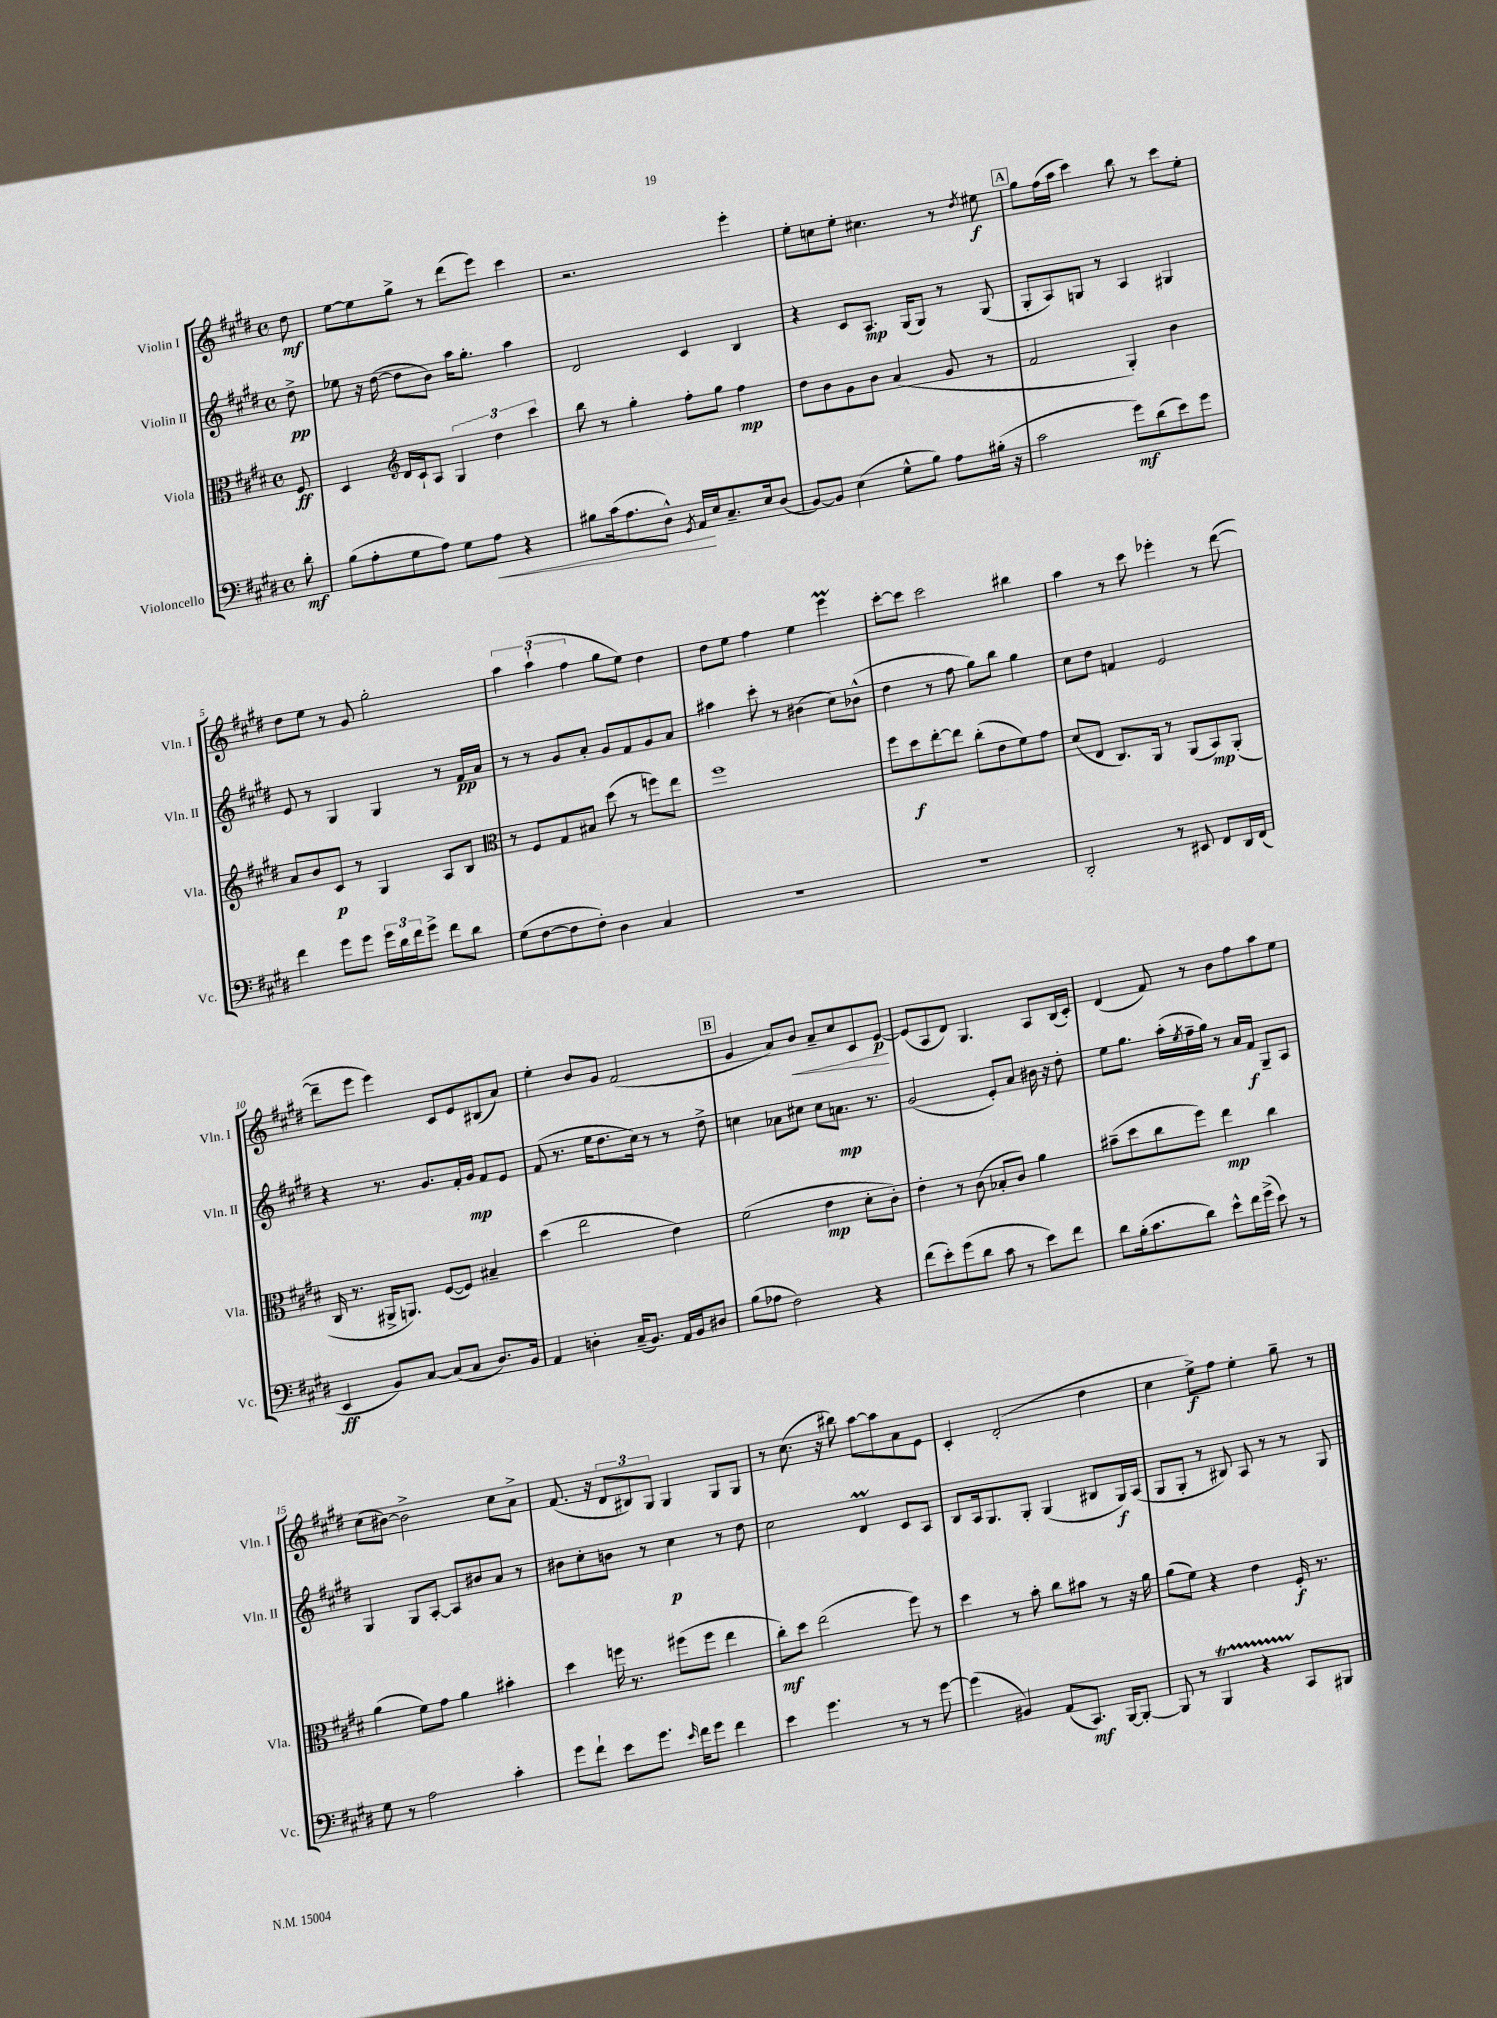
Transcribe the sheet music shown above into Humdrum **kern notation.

**kern	**dynam	**kern	**dynam	**kern	**dynam	**kern	**dynam
*part4	*part4	*part3	*part3	*part2	*part2	*part1	*part1
*staff4	*staff4	*staff3	*staff3	*staff2	*staff2	*staff1	*staff1
*I"Violoncello	*	*I"Viola	*	*I"Violin II	*	*I"Violin I	*
*I'Vc.	*	*I'Vla.	*	*I'Vln. II	*	*I'Vln. I	*
*clefF4	*	*clefC3	*	*clefG2	*	*clefG2	*
*k[f#c#g#d#]	*	*k[f#c#g#d#]	*	*k[f#c#g#d#]	*	*k[f#c#g#d#]	*
*M4/4	*	*M4/4	*	*M4/4	*	*M4/4	*
*met(c)	*	*met(c)	*	*met(c)	*	*met(c)	*
=	=	=	=	=	=	=	=
8d#'\	mf	8F#/	ff	8dd#^\	pp	8dd#\	mf
=1	=1	=1	=1	=1	=1	=1	=1
(8B\L	.	4D#/	.	8ee-X\	.	[8ee\L	.
8A'\	.	.	.	16r	.	8ee\]	.
.	.	.	.	([16dd#\	.	.	.
*	*	*clefG2	*	*	*	*	*
8G#\	.	16d#/LL	.	8dd#\L]	.	8gg#^\J	.
.	.	16c#`/J	.	.	.	.	.
8A\J)	.	8A/J	.	8b\J)	.	8r	.
8G#\L	.	6G#/	.	16aa\KL	.	(8ddd#\L	.
.	.	.	.	8.gg#'\J	.	.	.
!	!LO:HP:b	!	!	!	!	!	!
8A\J	<	.	.	.	.	8eee\J)	.
.	.	6dd#\	.	.	.	.	.
4r	.	.	.	4aa\	.	4ccc#\	.
.	.	6ccc#\	.	.	.	.	.
=2	=2	=2	=2	=2	=2	=2	=2
8B#X\L	.	8bb\	.	2d#/	.	2.r	.
(16c#\k	.	8r	.	.	.	.	.
8.A\	.	.	.	.	.	.	.
.	.	4gg#'\	.	.	.	.	.
8D#^^\J)	.	.	.	.	.	.	.
8qGG#/	.	.	.	.	.	.	.
16AA/LL	.	8ff#'\L	.	4c#/	.	.	.
16E/J	[	.	.	.	.	.	.
8.C#~/	.	8gg#\J	.	.	.	.	.
.	.	4ff#\	mp	4B/	.	4eee'\	.
16E/k	.	.	.	.	.	.	.
(8D#/J	.	.	.	.	.	.	.
=3	=3	=3	=3	=3	=3	=3	=3
[8BB/L)	.	8dd#\L	.	4r	.	8ee'\L	.
8BB/J]	.	8b\	.	.	.	8ccn\	.
(4E\	.	8g#\	.	8c#/L	.	8ee'\J	.
.	.	8b\J	.	8.A/J	mp	4.cc#X\	.
8G#^^\L	.	(4a/	.	.	.	.	.
.	.	.	.	(16G#/KL	.	.	.
8B\J)	.	.	.	8G#/J)	.	.	.
8A\L	.	8g#/	.	8r	.	8r	.
.	.	.	.	.	.	8qdd#/	.
(16B#X'\Jk	.	8r	.	(8G#/	.	8ee#X\	f
16r	.	.	.	.	.	.	.
!!LO:REH:place=s1:t=A
=4	=4	=4	=4	=4	=4	=4	=4
2c#\	.	2f#/	.	8G#'/L	.	8gg#\L	.
.	.	.	.	8A/)	.	(16ff#\L	.
.	.	.	.	.	.	16aa\JJ	.
.	.	.	.	8Gn/J	.	4ccc#\)	.
.	.	.	.	8r	.	.	.
8g#\L)	mf	4G#'/)	.	4A/	.	8bb\	.
(8d#\	.	.	.	.	.	8r	.
8e\)	.	4b\	.	4G#X/	.	8ccc#\L	.
8g#\J	.	.	.	.	.	8ee'\J	.
!!LO:LB:g=z
=5	=5	=5	=5	=5	=5	=5	=5
4f#\	.	8a/L	.	8e/	.	8dd#\L	.
.	.	8b/	.	8r	.	8ee\J	.
8g#\L	.	8c#/J	p	4G#/	.	8r	.
8g#\J	.	8r	.	.	.	8g#/	.
24g#\LL	.	4G#/	.	4G#/	.	2gg#'\	.
24d#\	.	.	.	.	.	.	.
24f#\J	.	.	.	.	.	.	.
8g#^\J	.	.	.	.	.	.	.
8f#\L	.	8A/L	.	8r	.	.	.
8d#\J	.	8B/J	.	16f#/LL	pp	.	.
.	.	.	.	16a/JJ	.	.	.
=6	=6	=6	=6	=6	=6	=6	=6
*	*	*clefC3	*	*	*	*	*
(8G#\L	.	8r	.	8r	.	6aa\	.
[8F#\	.	8F#/L	.	8r	.	.	.
.	.	.	.	.	.	(6aa`\	.
8F#\]	.	8G#/	.	8g#/L	.	.	.
.	.	.	.	.	.	6ff#\	.
8F#'\J)	.	8B#X/J	.	8a'/J	.	.	.
4D#\	.	(8dd#\	.	8g#/L	.	8gg#\L	.
.	.	8r	.	8f#/	.	8ee\J)	.
4C#/	.	8ffn\L)	.	8g#/	.	4dd#\	.
.	.	8ee\J	.	8a/J	.	.	.
=7	=7	=7	=7	=7	=7	=7	=7
1r	.	1ff#	.	4aa#X\	.	8dd#\L	.
.	.	.	.	.	.	8ee\J	.
.	.	.	.	8ccc#'\	.	4ff#\	.
.	.	.	.	8r	.	.	.
.	.	.	.	(4b#X\	.	4ee\	.
.	.	.	.	8cc#\L)	.	4eeeM\	.
.	.	.	.	(8b-X^^\J	.	.	.
=8	=8	=8	=8	=8	=8	=8	=8
1r	.	8ff#\L	.	4dd#\	.	[8ccc#'\L	.
.	.	8dd#\	f	.	.	8ccc#\J]	.
.	.	[8ee'\	.	8r	.	2ccc#\	.
.	.	8ee\J]	.	8ff#\	.	.	.
.	.	(8cc#'\L	.	8gg#\L)	.	.	.
.	.	8e\	.	8bb\J	.	.	.
.	.	8f#\)	.	4gg#\	.	4bb#X\	.
.	.	8g#\J	.	.	.	.	.
=9	=9	=9	=9	=9	=9	=9	=9
2DD#'/	.	(8d#/L	.	8cc#\L	.	4aa\	.
.	.	8E/J	.	8dd#\J	.	.	.
.	.	8.C#/L)	.	4fn/	.	8r	.
.	.	.	.	.	.	8ccc#\	.
.	.	16AA/Jk	.	.	.	.	.
8r	.	8r	.	2e/	.	4eee-X'\	.
8EE#X/	.	(8AA/L	.	.	.	.	.
8FF#/L	.	8BB/)	mp	.	.	8r	.
16DD#/L	.	(8AA'/J	.	.	.	([8ddd#\	.
(16FF#/JJ	.	.	.	.	.	.	.
!!LO:LB:g=z
=10	=10	=10	=10	=10	=10	=10	=10
4EE/	ff	16C#/	.	4r	.	8ddd#~\L]	.
.	.	8.r	.	.	.	.	.
.	.	.	.	.	.	8eee\J	.
8BB/L)	.	16AA#X^/KL	.	8.r	.	4eee\)	.
.	.	8.AAn/J)	.	.	.	.	.
[8C#/J	.	.	.	.	.	.	.
.	.	.	.	8.g#/L	.	.	.
(8C#/L]	.	([8F#/L	.	.	.	8c#/L	.
8C#/J	.	8F#/J])	.	16f#'/L	.	8e/	.
.	.	.	.	16g#/JJ	mp	.	.
8.D#/L)	.	4B#X~/	.	8f#/L	.	(8B#X/	.
.	.	.	.	8e/J	.	8a/J)	.
16BB/Jk	.	.	.	.	.	.	.
=11	=11	=11	=11	=11	=11	=11	=11
4AA/	.	(4dd#\	.	(8f#/	.	4ee'\	.
.	.	.	.	8.r	.	.	.
4Dn'\	.	2ee\	.	.	.	8b/L	.
.	.	.	.	16ee\KL	.	.	.
.	.	.	.	8.dd#\	.	8g#/J	.
(16C#~/KL	.	.	.	.	.	(2f#/	.
8.BB/J)	.	.	.	16cc#\Jk)	.	.	.
.	.	.	.	8r	.	.	.
16AA/LL	.	4e\)	.	8r	.	.	.
16BB/J	.	.	.	.	.	.	.
8D#X/J	.	.	.	8dd#^\	.	.	.
!!LO:REH:place=s1:t=B
=12	=12	=12	=12	=12	=12	=12	=12
(8B\L	.	(2f#\	.	4ccn\	.	4g#/	.
8A-X\J	.	.	.	.	.	.	.
2F#\)	.	.	.	8a-X\L	.	8a/L)	.
!	!	!	!	!	!	!	!LO:HP:b
.	.	.	.	8cc#X\J	.	8b/J	<
.	.	4e\	mp	8cc#\L	.	8a~/L	.
.	.	.	.	8.an\J	mp	8cc#/	.
4r	.	8d#'\L	.	.	.	8c#/	.
.	.	.	.	8.r	.	.	.
.	.	8c#'\J)	.	.	.	[8e/J	p
.	.	.	.	.	.	.	[
=13	=13	=13	=13	=13	=13	=13	=13
(8f#\L	.	4e'\	.	(2g#/	.	(8e/L]	.
8e'\)	.	.	.	.	.	8A/	.
(8g#\	.	8r	.	.	.	8d#/J)	.
8d#\J	.	(8c#\	.	.	.	4.G#/	.
8c#\	.	8B-X'/L	.	8e'/L)	.	.	.
8r	.	8c#/J)	.	8a/J	.	.	.
8e\L)	.	4a\	.	16b#X\	.	8A/L	.
.	.	.	.	16r	.	.	.
8f#\J	.	.	.	8dd#'\	.	(16B/L	.
.	.	.	.	.	.	16c#'/JJ)	.
=14	=14	=14	=14	=14	=14	=14	=14
8d#\L	.	(8b#X~\L	.	8ee\L	.	(4d#/	.
(16B'\k	.	8dd#\	.	8.gg#\J	.	.	.
8.c#\	.	.	.	.	.	.	.
.	.	8cc#\	.	.	.	8f#/)	.
.	.	.	.	(16aa'\LL	.	.	.
.	.	.	.	8qee/	.	.	.
8d#\J)	.	8ff#\J)	.	16ff#~\	.	8r	.
.	.	.	.	16gg#\JJ)	.	.	.
8e^^\L	.	4ee\	mp	8r	.	8b\L	.
16f#\L	.	.	.	16a/LL	.	8ff#\	.
(16g#^\JJ	.	.	.	16f#/JJ	f	.	.
8e\)	.	4cc#\	.	8G#~/L	.	8aa\	.
8r	.	.	.	8A/J	.	8ee\J	.
!!LO:LB:g=z
=15	=15	=15	=15	=15	=15	=15	=15
8G#\	.	(4a\	.	4G#/	.	(8cc#\L	.
8r	.	.	.	.	.	[8b#X\J)	.
2A\	.	8f#\L)	.	8G#/L	.	2b#^\]	.
.	.	8g#\J	.	[8A'/J	.	.	.
.	.	4a\	.	8A/L]	.	.	.
.	.	.	.	8b#X/	.	.	.
4c#'\	.	4b#X'\	.	8a/J	.	8cc#\L	.
.	.	.	.	8r	.	8a^\J	.
=16	=16	=16	=16	=16	=16	=16	=16
8g#\L	.	4dd#\	.	8b#X\L	.	(8.f#/	.
8f#`\J	.	.	.	8cc#'\	.	.	.
.	.	.	.	.	.	16r	.
8e\L	.	16ffn\	.	8bn\J	.	12d#/L	.
.	.	8.r	.	.	.	.	.
.	.	.	.	.	.	12B#X/)	.
8.g#\J	.	.	.	8r	.	.	.
.	.	.	.	.	.	12G#/J	.
.	.	(8ff#X\L	.	4cc#\	p	4G#/	.
16qqe/	.	.	.	.	.	.	.
16f#\KL	.	.	.	.	.	.	.
8g#\J	.	8ff#\J	.	.	.	.	.
4f#\	.	4ee\	.	8r	.	8G#/L	.
.	.	.	.	8dd#\	.	8G#/J	.
=17	=17	=17	=17	=17	=17	=17	=17
4e\	.	8cc#'\L)	mf	2cc#\	.	8r	.
.	.	8dd#\J	.	.	.	(8.cc#\	.
4.g#\	.	(2ee\	.	.	.	.	.
.	.	.	.	.	.	16r	.
.	.	.	.	.	.	8bb#X\)	.
.	.	.	.	4d#m/	.	[8aa\L	.
8r	.	.	.	.	.	8aa\]	.
8r	.	8ff#\)	.	8c#/L	.	8a\	.
[8g#\	.	8r	.	8A/J	.	8e\J	.
=18	=18	=18	=18	=18	=18	=18	=18
(4g#\]	.	4dd#\	.	8B/L	.	4c#'/	.
.	.	.	.	16A/k	.	.	.
.	.	.	.	8.G#/	.	.	.
4BB#X/)	.	8r	.	.	.	(2d#'/	.
.	.	8b'\	.	8G#'/J	.	.	.
(8AA/L	.	8cc#\L	.	(4G#/	.	.	.
8.CC#/J)	mf	8b#X\J	.	.	.	.	.
.	.	8r	.	8B#X/L	.	4dd#\	.
[16BBB/KL	.	.	.	.	.	.	.
8BBB'/J_	.	16r	.	16G#/L)	f	.	.
.	.	16a\	.	(16A/JJ	.	.	.
=19	=19	=19	=19	=19	=19	=19	=19
8BBB/]	.	(8a\L	.	8G#/L	.	4cc#\	.
8r	.	8f#\J)	.	8G#'/J	.	.	.
4BBBT/	.	4r	.	8r	.	8ee^\L)	f
.	.	.	.	8B#X/)	.	8ff#\J	.
4r	.	4e\	.	8A/	.	4ee'\	.
.	.	.	.	8r	.	.	.
8CC#/L	.	16F#'/	f	8r	.	8gg#~\	.
.	.	8.r	.	.	.	.	.
8BBB#X/J	.	.	.	8G#/	.	8r	.
==	==	==	==	==	==	==	==
*-	*-	*-	*-	*-	*-	*-	*-
